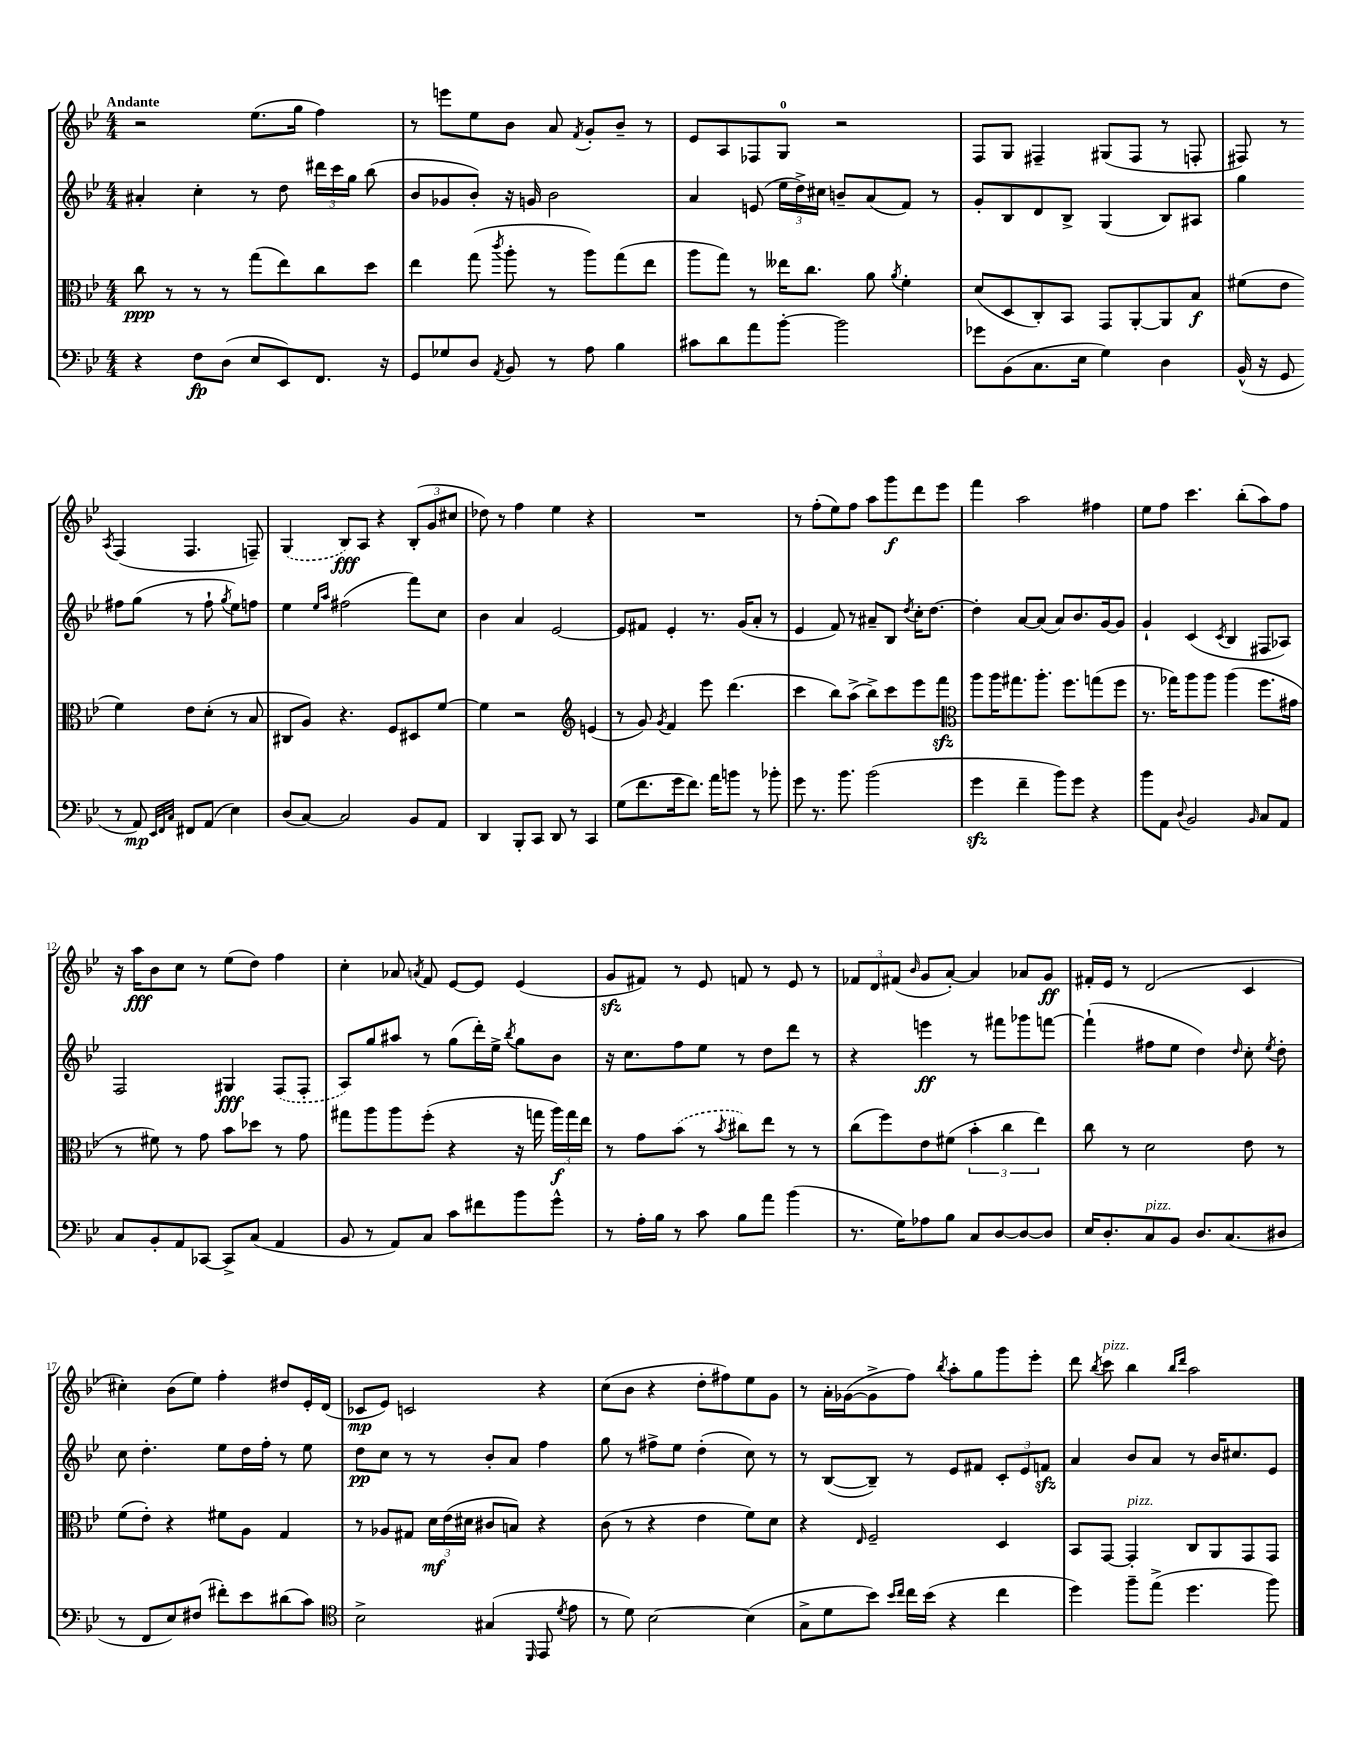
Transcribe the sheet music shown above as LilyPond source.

<<
\new StaffGroup <<
\new Staff = "s0" {
    \clef treble \key bes \major \numericTimeSignature \time 4/4 \tempo "Andante"
    \autoBeamOff r2 ees''8.[( g''16] f''4) |
    r8 e'''8[ ees''8 bes'8] a'8 \acciaccatura { f'8 } g'8[-. bes'8]-- r8 |
    ees'8[ a8 fes8 g8]-0 r2 |
    f8[ g8] fis4-- gis8[( fis8] r8 f8-. |
    fis8) r8 \acciaccatura { a8 } fis4( fis4. f8--) |
    \once \slurDashed g4( bes8[\fff) a8] r4 \tuplet 3/2 { bes8[-.( g'8 cis''8] } |
    des''8) r8 f''4 ees''4 r4 |
    R1 |
    r8 f''8[-.( ees''8) f''8] a''8[ g'''8\f d'''8 ees'''8] |
    f'''4 a''2 fis''4 |
    ees''8[ f''8] c'''4. bes''8[-.( a''8) f''8] |
    r16 a''16[\fff bes'8 c''8] r8 ees''8[( d''8]) f''4 |
    c''4-. aes'8 \acciaccatura { a'8 } f'8 ees'8[~ ees'8] ees'4( |
    g'8[\sfz fis'8]) r8 ees'8 f'8 r8 ees'8 r8 |
    \tuplet 3/2 { fes'8[ d'8 fis'8]( } \grace { bes'16 } g'8[ a'8]~-.) a'4 aes'8[ g'8]\ff |
    fis'16[-. ees'16] r8 d'2( c'4 |
    cis''4-.) bes'8[( ees''8]) f''4-. dis''8[ ees'16-. d'16]( |
    ces'8[\mp ees'8]) c'2 r4 |
    c''8[( bes'8] r4 d''8[-. fis''8) ees''8 g'8] |
    r8 a'16[-. ges'16~( ges'8-> f''8]) \acciaccatura { bes''8 } a''8[-. g''8 g'''8 ees'''8]-. |
    d'''8 \acciaccatura { bes''8 } c'''8^\markup { \italic "pizz." } bes''4 \grace { bes''16[ d'''16] } a''2 \bar "|." |
}
\new Staff = "s1" {
    \clef treble \key bes \major \numericTimeSignature \time 4/4
    \autoBeamOff ais'4-. c''4-. r8 d''8 \tuplet 3/2 { dis'''16[ c'''16 g''16] } bes''8( |
    bes'8[ ges'8 bes'8]-.) r16 g'16 bes'2 |
    a'4 e'8( \tuplet 3/2 { ees''16[ d''16->) cis''16] } b'8[-- a'8( f'8]) r8 |
    g'8[-. bes8 d'8 bes8]-> g4( bes8[) ais8] |
    g''4 fis''8[ g''8]( r8 fis''8-! \acciaccatura { g''8 } ees''8[) f''8] |
    ees''4 \grace { ees''16[ a''16] } fis''2( f'''8[) c''8] |
    bes'4 a'4 ees'2~ |
    ees'8[ fis'8] ees'4-. r8. g'16[( a'8]-. r8 |
    ees'4 f'8) r8 ais'8[-- bes8] \acciaccatura { d''8 } c''16[-. d''8.]~ |
    d''4-. a'8[~ a'8]( a'8[) bes'8. g'16~ g'8] |
    g'4-! c'4( \acciaccatura { c'8 } bes4 fis8[ aes8]) |
    f2 gis4\fff \once \slurDashed f8[( f8]-. |
    a8[) g''8 ais''8] r8 g''8[( d'''16-.) ees''16]-> \acciaccatura { bes''8 } g''8[ bes'8] |
    r16 c''8.[ f''8 ees''8] r8 d''8[ d'''8] r8 |
    r4 e'''4\ff r8 fis'''8[ ges'''8 f'''8]~ |
    f'''4-!( fis''8[ ees''8] d''4) \grace { d''16 } c''8-. \acciaccatura { ees''8 } d''8-. |
    c''8 d''4.-. ees''8[ d''16 f''16]-. r8 ees''8 |
    d''8[\pp c''8] r8 r8 bes'8[-. a'8] f''4 |
    g''8 r8 fis''8[-> ees''8] d''4-.( c''8) r8 |
    r8 bes8[~( bes8]--) r8 ees'8[ fis'8] \tuplet 3/2 { c'8[-. ees'8 f'8]\sfz } |
    a'4 bes'8[ a'8] r8 bes'16[ cis''8. ees'8] \bar "|." |
}
\new Staff = "s2" {
    \clef alto \key bes \major \numericTimeSignature \time 4/4
    \autoBeamOff c''8\ppp r8 r8 r8 g''8[( ees''8) c''8 d''8] |
    ees''4 g''8( \acciaccatura { c'''8 } a''8-. r8 a''8[) g''8( ees''8] |
    a''8[ g''8]) r8 eeses''16[ c''8.] a'8 \acciaccatura { a'8 } f'4-. |
    d'8[( d8 c8-.) bes,8] g,8[ a,8~-. a,8 bes8]\f |
    fis'8[( ees'8] fis'4) ees'8[ d'8]-.( r8 bes8 |
    cis8[ a8]) r4. f8[ dis8 f'8]~ |
    f'4 r2 \clef treble e'4( |
    r8 g'8) \acciaccatura { g'8 } f'4 ees'''8 d'''4.( |
    c'''4 bes''8[) a''8]->( bes''8[->) c'''8 ees'''8 f'''8]\sfz |
    \clef alto a''8[ a''16 gis''8. a''8.]-. f''8.[ g''8( f''8] |
    r8. ges''16[) a''8 a''8] a''4( f''8.[ gis'16] |
    r8 fis'8) r8 g'8 bes'8[ des''8] r8 g'8 |
    gis''8[ a''8 a''8 f''8]-.( r4 r16 g''16 \tuplet 3/2 { a''16[\f) g''16 ees''16] } |
    r8 g'8[ \once \slurDashed bes'8]( r8 \acciaccatura { bes'8 } cis''8[) ees''8] r8 r8 |
    c''8[( f''8) ees'8 fis'8]( \tuplet 3/2 { bes'4-. c''4 ees''4) } |
    c''8 r8 d'2 ees'8 r8 |
    f'8[( ees'8]-.) r4 fis'8[ a8] g4 |
    r8 aes8[ gis8] \tuplet 3/2 { d'16[\mf ees'16( dis'16] } cis'8[ b8]) r4 |
    c'8( r8 r4 ees'4 f'8[) d'8] |
    r4 \grace { ees16 } f2-- d4 |
    bes,8[ g,8]~ g,4-.^\markup { \italic "pizz." } c8[ a,8 g,8 g,8] \bar "|." |
}
\new Staff = "s3" {
    \clef bass \key bes \major \numericTimeSignature \time 4/4
    \autoBeamOff r4 f8[\fp d8]( ees8[ ees,8) f,8.] r16 |
    g,8[ ges8 d8] \acciaccatura { a,8 } bes,8 r8 a8 bes4 |
    cis'8[ d'8 a'8 bes'8]~-. bes'2 |
    ges'8[ bes,8( c8. ees16] g4) d4 |
    bes,16-^( r16 g,8 r8 a,8\mp) \grace { ees,32[ f,32 c32] } fis,8[ a,8]( ees4) |
    d8[( c8]~) c2 bes,8[ a,8] |
    d,4 bes,,8[-. c,8] d,8 r8 c,4 |
    g8[( f'8. g'16 f'8.]) a'16[ b'8] r8 bes'8-. |
    g'8 r8. bes'8. bes'2( |
    g'4\sfz f'4-- bes'8[) g'8] r4 |
    bes'8[ a,8] \appoggiatura { d8 } bes,2 \grace { bes,16 } c8[ a,8] |
    c8[ bes,8-. a,8 ces,8]~ ces,8[-> c8]( a,4 |
    bes,8 r8 a,8[) c8] c'8[ fis'8 bes'8 g'8]-^ |
    r8 a16[-. bes16] r8 c'8 bes8[ a'8] bes'4( |
    r8. g16[) aes8 bes8] c8[ d8~ d8~ d8] |
    ees16[ d8.-. c8^\markup { \italic "pizz." } bes,8] d8.[ c8.( dis8] |
    r8 f,8[ ees8) fis8]( fis'8[-.) ees'8 dis'8( c'8]) |
    \clef tenor bes2-> gis4( \grace { d,16 } ees,8 \acciaccatura { d'8 } ees'8 |
    r8 d'8) bes2~ bes4( |
    g8[-> d'8 bes'8]) \grace { bes'16[ c''16] } c''16[ bes'16]( r4 c''4 |
    d''4) f''8[-- ees''8]->( d''4. f''8) \bar "|." |
}
>>
>>
